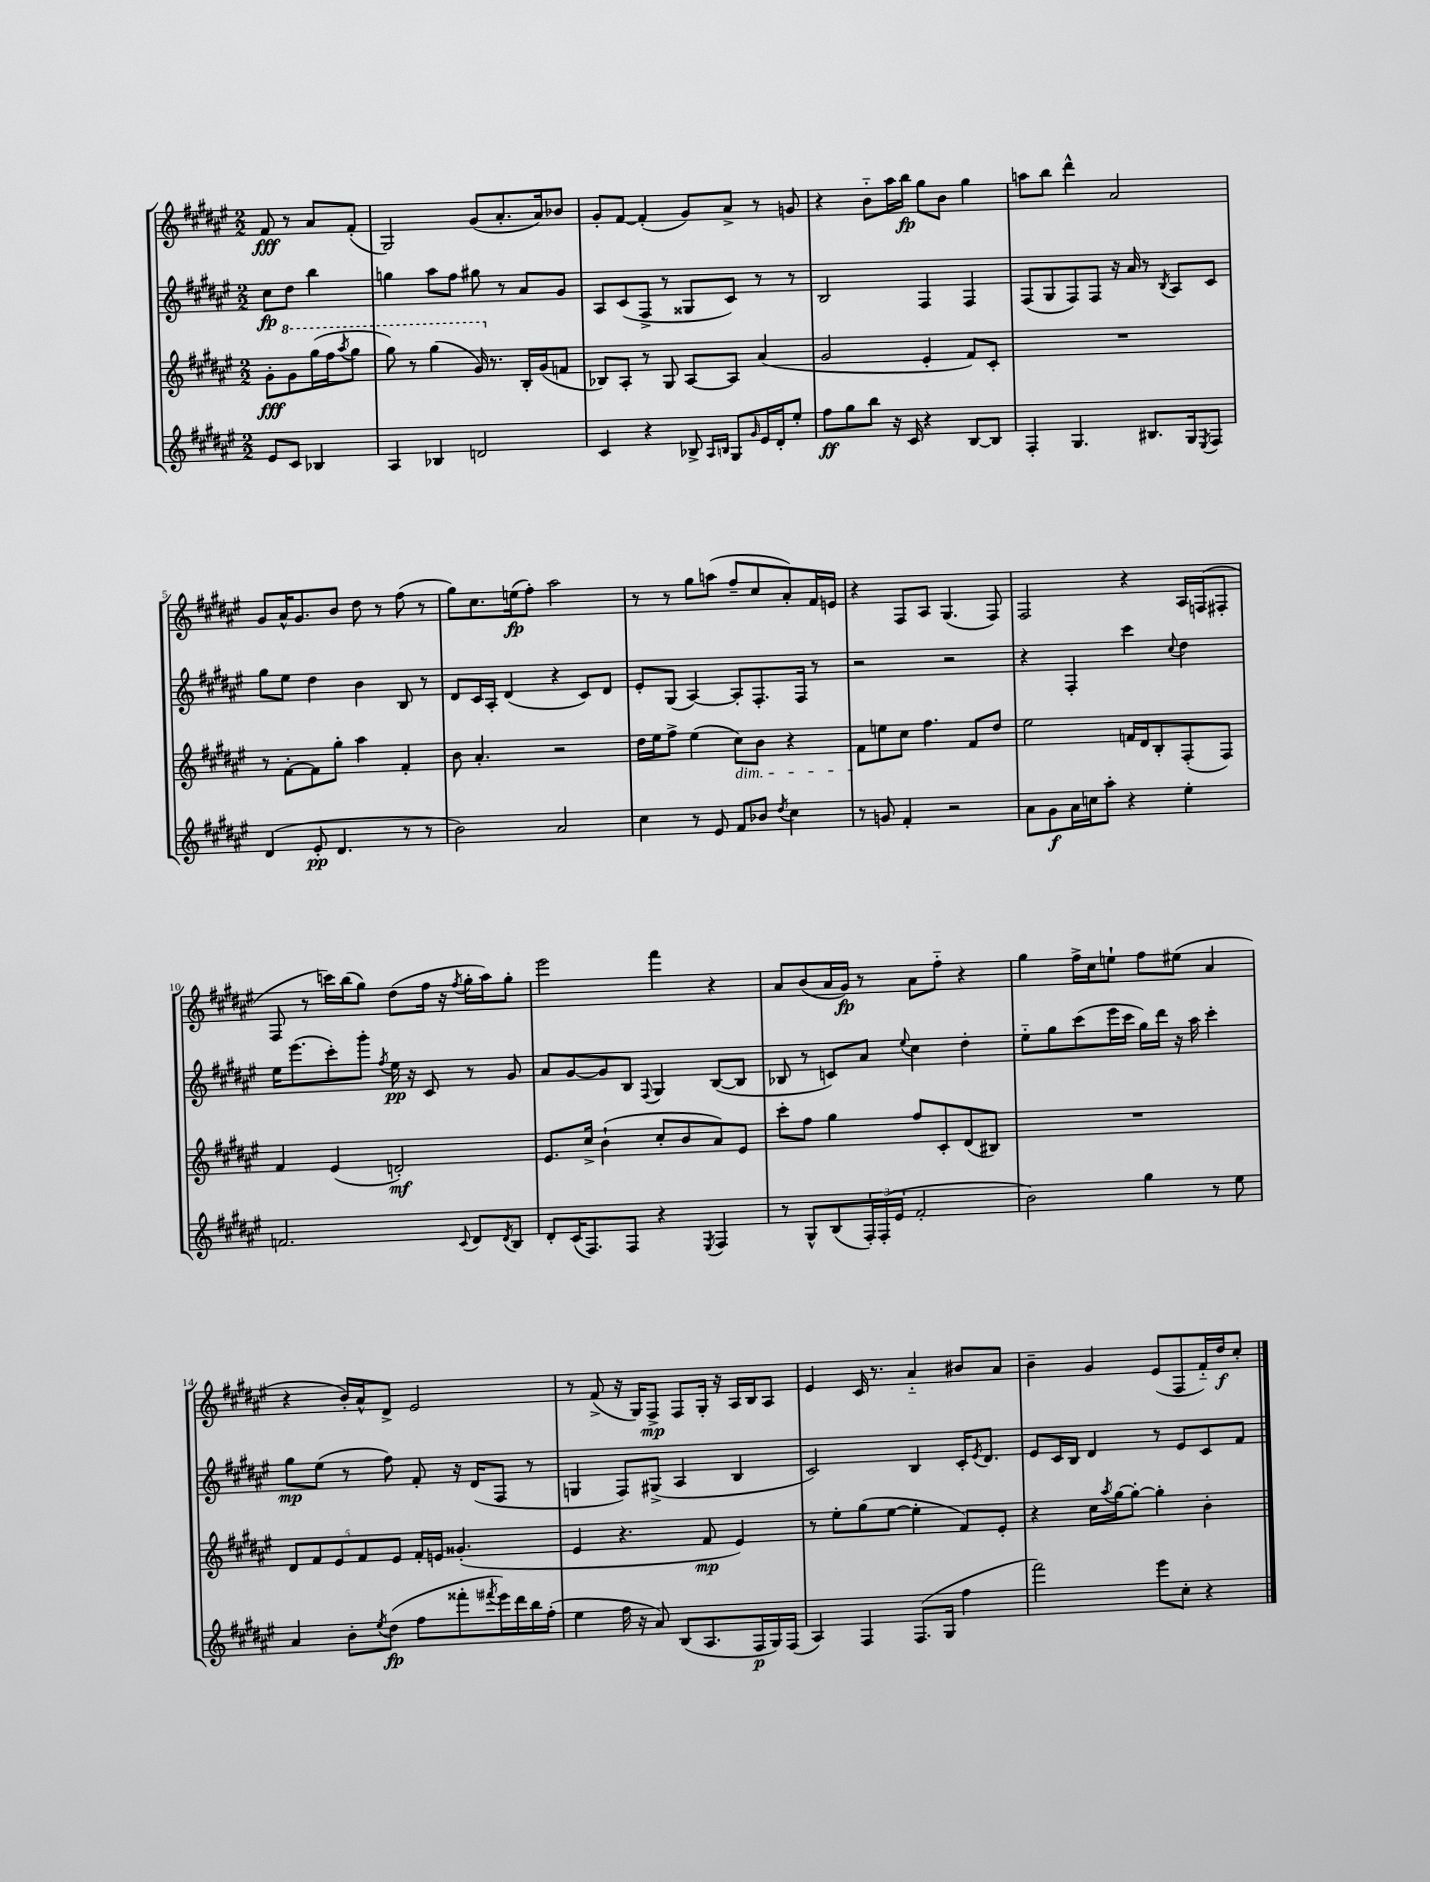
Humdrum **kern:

**kern	**dynam	**kern	**dynam	**kern	**dynam	**kern	**dynam
*part4	*part4	*part3	*part3	*part2	*part2	*part1	*part1
*staff4	*staff4	*staff3	*staff3	*staff2	*staff2	*staff1	*staff1
*clefG2	*	*clefG2	*	*clefG2	*	*clefG2	*
*k[f#c#g#d#a#e#]	*	*k[f#c#g#d#a#e#]	*	*k[f#c#g#d#a#e#]	*	*k[f#c#g#d#a#e#]	*
*M2/2	*	*M2/2	*	*M2/2	*	*M2/2	*
=	=	=	=	=	=	=	=
8e#/L	.	8g#'\L	fff	8cc#\L	fp	8f#/	fff
*	*	*8va	*	*	*	*	*
8c#/J	.	8gg#\	.	8dd#\J	.	8r	.
4B-X/	.	(16ggg#\L	.	4bb\	.	8a#/L	.
.	.	16fff#\J	.	.	.	.	.
.	.	8qaaa#/	.	.	.	.	.
.	.	8ggg#\J	.	.	.	(8f#'/J	.
=1	=1	=1	=1	=1	=1	=1	=1
4A#/	.	8ggg#\)	.	4ggn\	.	2G#/)	.
.	.	8r	.	.	.	.	.
4B-X/	.	(4ggg#\	.	8aa#\L	.	.	.
.	.	.	.	8ff#\J	.	.	.
2dn/	.	16gg#/)	.	8gg#X\	.	(8g#/L	.
*	*	*X8va	*	*	*	*	*
.	.	8.r	.	.	.	.	.
.	.	.	.	8r	.	8.a#'/	.
.	.	16B'/LL	.	8a#/L	.	.	.
.	.	(16g#/J	.	.	.	16a#/k)	.
.	.	8fn/J	.	8g#/J	.	8b-X/J	.
=2	=2	=2	=2	=2	=2	=2	=2
4c#/	.	8B-X/L)	.	8A#/L	.	8g#'/L	.
.	.	8A#'/J	.	(8c#/	.	[8f#/J	.
4r	.	8r	.	8F#^/J	.	(4f#'/]	.
.	.	8G#/	.	8r	.	.	.
8B-X^/	.	[8A#/L	.	8G##X/L	.	8g#/L)	.
16qqA#/LL	.	.	.	.	.	.	.
16qqBn/JJ	.	.	.	.	.	.	.
8G#/L	.	8A#/J]	.	8c#/J)	.	8a#^/J	.
16qqg#/	.	.	.	.	.	.	.
16e#/L	.	(4a#/	.	8r	.	8r	.
16d#'/J	.	.	.	.	.	.	.
8ee#'/J	.	.	.	8r	.	8gn/	.
=3	=3	=3	=3	=3	=3	=3	=3
8ff#\L	ff	2g#/	.	2B/	.	4r	.
8gg#\	.	.	.	.	.	.	.
8bb\J	.	.	.	.	.	8b\L	.
16r	.	.	.	.	.	16aa#\L	.
16c#/	.	.	.	.	.	16bb\JJ	fp
4r	.	4e#'/	.	4F#/	.	8gg#\L	.
.	.	.	.	.	.	8b\J	.
[8B/L	.	8f#/L)	.	4F#/	.	4gg#\	.
8B/J]	.	8c#'/J	.	.	.	.	.
=4	=4	=4	=4	=4	=4	=4	=4
4F#'/	.	1r	.	(8F#/L	.	8aan\L	.
.	.	.	.	8G#/	.	8bb\J	.
4.G#/	.	.	.	8F#/)	.	4ddd#^^\	.
.	.	.	.	8F#/J	.	.	.
.	.	.	.	16r	.	2a#/	.
.	.	.	.	16a#/	.	.	.
8.B#X/L	.	.	.	8r	.	.	.
.	.	.	.	8qB/	.	.	.
.	.	.	.	8A#/L	.	.	.
16G#/k	.	.	.	.	.	.	.
8qE#/	.	.	.	.	.	.	.
8F#/J	.	.	.	8c#/J	.	.	.
!!LO:LB:g=z
=5	=5	=5	=5	=5	=5	=5	=5
(4d#/	.	8r	.	8gg#\L	.	8g#/L	.
.	.	[8f#'\L	.	8ee#\J	.	16a#^^/K	.
.	.	.	.	.	.	8.g#/	.
8e#'/	pp	8f#\]	.	4dd#\	.	.	.
4.d#/	.	8gg#'\J	.	.	.	8b/J	.
.	.	4aa#\	.	4b\	.	8dd#\	.
.	.	.	.	.	.	8r	.
8r	.	4f#'/	.	8B/	.	(8ff#\	.
8r	.	.	.	8r	.	8r	.
=6	=6	=6	=6	=6	=6	=6	=6
2b\)	.	8b\	.	8d#/L	.	8gg#\L)	.
.	.	4.a#'/	.	16c#/L	.	8.cc#\	.
.	.	.	.	16A#'/JJ	.	.	.
.	.	.	.	(4d#/	.	.	.
.	.	.	.	.	.	(16een\k	fp
.	.	.	.	.	.	8ff#'\J)	.
2a#/	.	2r	.	4r	.	2aa#\	.
.	.	.	.	8c#/L)	.	.	.
.	.	.	.	8d#/J	.	.	.
=7	=7	=7	=7	=7	=7	=7	=7
4cc#\	.	16dd#\LL	.	8e#'/L	.	8r	.
.	.	16ee#\J	.	.	.	.	.
.	.	8ff#^\J	.	(8G#/J	.	8r	.
8r	.	(4ee#\	.	[4A#/)	.	8gg#\L	.
8e#/	.	.	.	.	.	(8aan\J	.
!	!	!LO:TX:b:i:t=dim.	!	!	!	!	!
8f#/L	.	8cc#\L)	.	8A#'/L]	.	8ff#~/L	.
8b-X/J	.	8b\J	.	8.F#'/	.	8cc#/	.
8qdd#/	.	.	.	.	.	.	.
4cc#\	.	4r	.	.	.	8a#'/)	.
.	.	.	.	16F#/Jk	.	.	.
.	.	.	.	8r	.	16f#/L	.
.	.	.	.	.	.	16en/JJ	.
=8	=8	=8	=8	=8	=8	=8	=8
8r	.	8f#\L	.	2r	.	4r	.
8gn/	.	8een\	.	.	.	.	.
4f#'/	.	8cc#\J	.	.	.	8F#/L	.
.	.	4.ff#\	.	.	.	8A#/J	.
2r	.	.	.	2r	.	(4.G#/	.
.	.	8f#/L	.	.	.	.	.
.	.	8dd#/J	.	.	.	8F#/)	.
=9	=9	=9	=9	=9	=9	=9	=9
8a#\L	.	2ee#\	.	4r	.	2F#/	.
8g#\	f	.	.	.	.	.	.
16a#\L	.	.	.	4F#'/	.	.	.
16ccn\J	.	.	.	.	.	.	.
8aa#'\J	.	.	.	.	.	.	.
4r	.	16fn/LL	.	4ccc#\	.	4r	.
.	.	16d#/J	.	.	.	.	.
.	.	8B'/	.	.	.	.	.
.	.	.	.	8qqcc#/	.	.	.
4ee#'\	.	(8F#'/	.	4dd#\	.	16A#/LL	.
.	.	.	.	.	.	(16Fn/J	.
.	.	8F#/J)	.	.	.	8F#X'/J	.
!!LO:LB:g=z
=10	=10	=10	=10	=10	=10	=10	=10
2.fn/	.	4f#/	.	16ee#\KL	.	8F#/	.
.	.	.	.	(8.eee#\	.	.	.
.	.	.	.	.	.	8r	.
.	.	(4e#/	.	8ccc#'\)	.	16cccn\LL)	.
.	.	.	.	.	.	(16bb\J	.
.	.	.	.	8ggg#'\J	.	8gg#\J)	.
.	.	.	.	8qff#/	.	.	.
.	.	2dn'/)	mf	16ee#\	pp	(8dd#\L	.
.	.	.	.	16r	.	.	.
.	.	.	.	8c#/	.	16ff#\Jk	.
.	.	.	.	.	.	16r	.
8qqc#/	.	.	.	.	.	8qff#/	.
8d#/L	.	.	.	8r	.	16gg#'\LL	.
.	.	.	.	.	.	16aa#\J)	.
8qd#/	.	.	.	.	.	.	.
8B/J	.	.	.	8g#/	.	8gg#'\J	.
=11	=11	=11	=11	=11	=11	=11	=11
8d#'/L	.	8.e#/L	.	8a#/L	.	2eee#\	.
(16c#/K	.	.	.	[8g#/	.	.	.
8.F#/)	.	16cc#^/Jk	.	.	.	.	.
.	.	(4b`\	.	8g#/]	.	.	.
8F#/J	.	.	.	8B/J	.	.	.
.	.	.	.	8qqF#/	.	.	.
4r	.	8cc#'/L	.	4G#/	.	4fff#\	.
.	.	8b/	.	.	.	.	.
8qE#/	.	.	.	.	.	.	.
4F#/	.	8a#/)	.	([8B/L	.	4r	.
.	.	8e#/J	.	8B/J]	.	.	.
=12	=12	=12	=12	=12	=12	=12	=12
8r	.	8ccc#'\L	.	8B-X/	.	8a#/L	.
8G#^^/L	.	8ff#\J	.	8r	.	(8b/	.
(8B/	.	4gg#\	.	8cn/L)	.	16a#/L	.
.	.	.	.	.	.	16g#/JJ)	fp
24F#'/L)	.	.	.	8a#/J	.	8r	.
(24F#'/	.	.	.	.	.	.	.
24e#/JJ	.	.	.	.	.	.	.
.	.	.	.	8qqee#/	.	.	.
2f#'/	.	8ff#/L	.	4cc#\	.	8a#\L	.
.	.	8c#'/	.	.	.	8ff#\J	.
.	.	(8d#/	.	4dd#'\	.	4r	.
.	.	8B#X/J)	.	.	.	.	.
=13	=13	=13	=13	=13	=13	=13	=13
2b\)	.	1r	.	8ee#\L	.	4gg#\	.
.	.	.	.	8gg#\	.	.	.
.	.	.	.	(8ccc#\	.	16ff#^\LL	.
.	.	.	.	.	.	16cc#\J	.
.	.	.	.	16eee#\L	.	8een`\J	.
.	.	.	.	16ccc#\JJ	.	.	.
4gg#\	.	.	.	16gg#\LL)	.	8ff#\L	.
.	.	.	.	16ddd#\JJ	.	.	.
.	.	.	.	16r	.	(8ee#X\J	.
.	.	.	.	16aa#\	.	.	.
8r	.	.	.	4ccc#'\	.	4a#/	.
8ee#\	.	.	.	.	.	.	.
!!LO:LB:g=z
=14	=14	=14	=14	=14	=14	=14	=14
4a#/	.	10d#/L	.	8gg#\L	mp	4r	.
.	.	10f#/	.	.	.	.	.
.	.	.	.	(8ee#\J	.	.	.
.	.	10e#/	.	.	.	.	.
8b'\L	.	.	.	8r	.	16b'/LL)	.
.	.	10f#/	.	.	.	.	.
.	.	.	.	.	.	16a#^^/J	.
8qee#/	.	.	.	.	.	.	.
(8dd#\J	fp	.	.	8ff#\)	.	8d#^/J	.
.	.	10e#/J	.	.	.	.	.
8ff#\L	.	16f#'/LL	.	8f#'/	.	2e#/	.
.	.	16en/JJ	.	.	.	.	.
8fff##X'\	.	(4.g##X'/	.	16r	.	.	.
.	.	.	.	(16d#/KL	.	.	.
8qfff#X/	.	.	.	.	.	.	.
16eee#\L)	.	.	.	8F#/J	.	.	.
16ddd#\	.	.	.	.	.	.	.
16bb\	.	.	.	8r	.	.	.
(16ff#'\JJ	.	.	.	.	.	.	.
=15	=15	=15	=15	=15	=15	=15	=15
4ee#\	.	4e#/	.	4Gn/	.	8r	.
.	.	.	.	.	.	(8f#^/	.
16ff#\	.	4.r	.	8F#/L)	.	16r	.
16r	.	.	.	.	.	16G#/KL)	.
8a#/)	.	.	.	(8G#X^/J	.	8F#^/J	mp
(8B/L	.	.	.	4A#/	.	8F#/L	.
8.A#/	.	8f#/	mp	.	.	16G#'/Jk	.
.	.	.	.	.	.	16r	.
.	.	4e#/)	.	4B/	.	16A#/LL	.
16F#/L	p	.	.	.	.	16B/J	.
16G#/)	.	.	.	.	.	8A#/J	.
(16F#/JJ	.	.	.	.	.	.	.
=16	=16	=16	=16	=16	=16	=16	=16
4A#/)	.	8r	.	2c#/)	.	4e#/	.
.	.	8ee#'\L	.	.	.	.	.
4F#/	.	(8gg#\	.	.	.	16c#/	.
.	.	.	.	.	.	8.r	.
.	.	[8ee#\J	.	.	.	.	.
(8.F#/L	.	4ee#'\]	.	4B/	.	4a#/	.
16G#/Jk	.	.	.	.	.	.	.
4ff#\	.	8f#/L)	.	16c#'/KL	.	8b#X/L	.
.	.	.	.	8qe#/	.	.	.
.	.	.	.	8.d#/J	.	.	.
.	.	8e#'/J	.	.	.	8a#/J	.
=17	=17	=17	=17	=17	=17	=17	=17
2fff#\)	.	4r	.	8e#/L	.	4b~\	.
.	.	.	.	16c#/L	.	.	.
.	.	.	.	16B/JJ	.	.	.
.	.	16cc#\LL	.	4d#/	.	4g#/	.
.	.	8qaa#/	.	.	.	.	.
.	.	[16gg#\J	.	.	.	.	.
.	.	8gg#'\J_	.	.	.	.	.
8eee#\L	.	4gg#'\]	.	8r	.	(8e#/L	.
8cc#'\J	.	.	.	8e#/L	.	8F#/	.
4r	.	4b'\	.	8c#/	.	16f#/L)	.
.	.	.	.	.	.	16dd#/J	f
.	.	.	.	8f#/J	.	8cc#'/J	.
==	==	==	==	==	==	==	==
*-	*-	*-	*-	*-	*-	*-	*-
